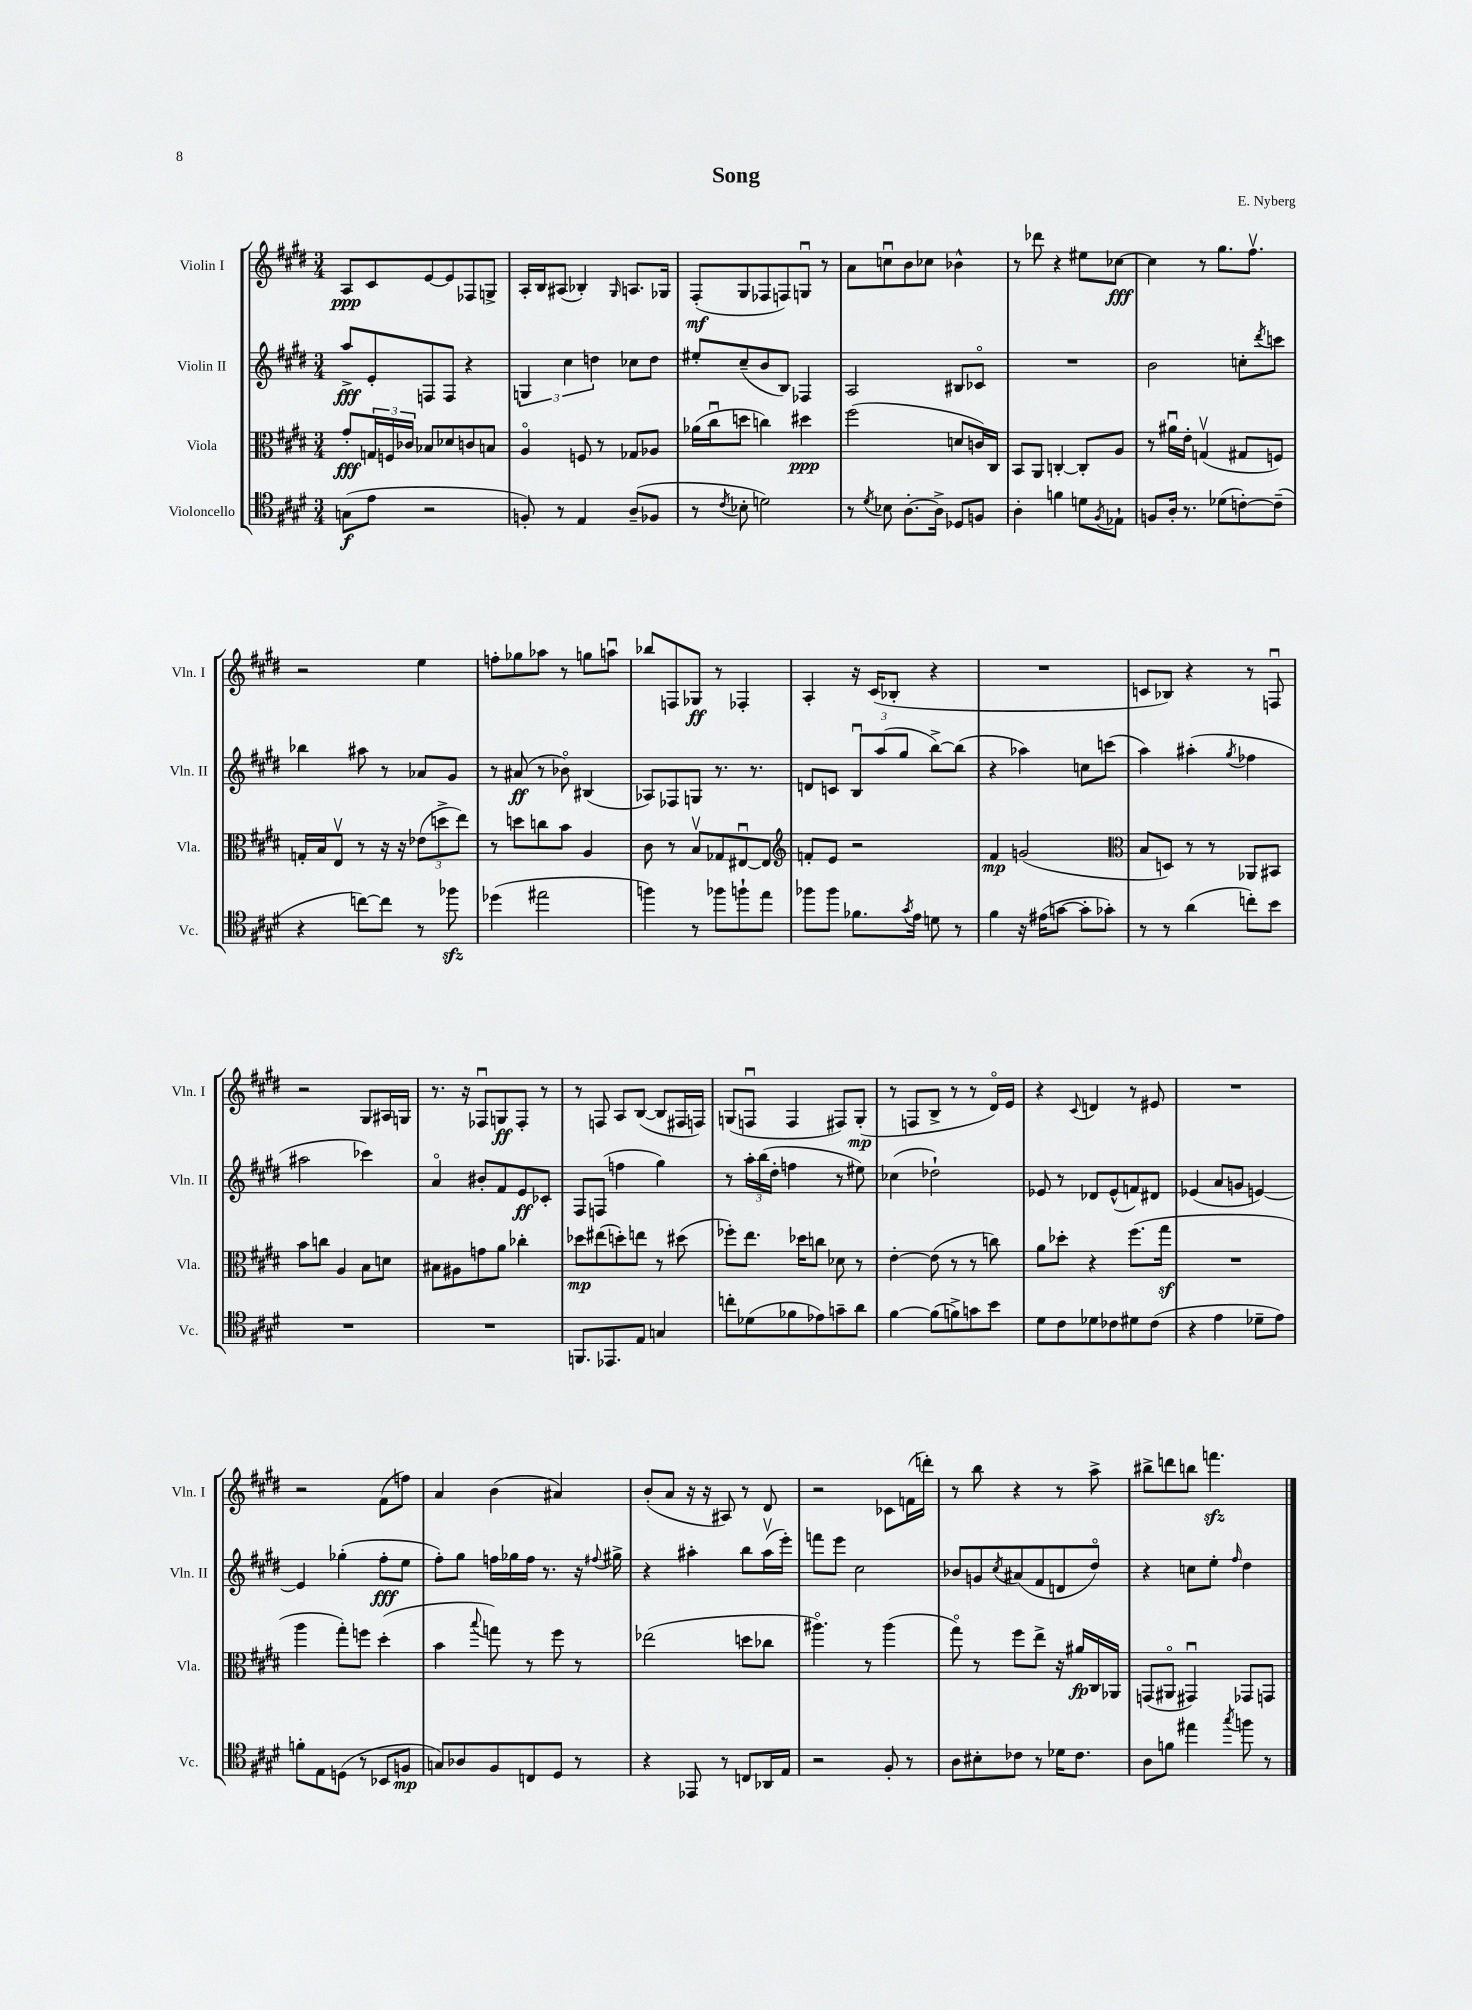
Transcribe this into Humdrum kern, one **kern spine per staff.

**kern	**kern	**kern	**kern
*staff4	*staff3	*staff2	*staff1
*clefC4	*clefC3	*clefG2	*clefG2
*k[f#c#g#d#]	*k[f#c#g#d#]	*k[f#c#g#d#]	*k[f#c#g#d#]
*M3/4	*M3/4	*M3/4	*M3/4
(8G	8g#'	8aa^	8A
8e	24G	8e'	8c#
.	24F	.	.
.	24c-	.	.
2r	8B-	8F	[8e
.	8d-	8F	8e]
.	8c	4r	8F-
.	8B	.	8G^
=	=	=	=
8F')	4Ao	6G	16A'
.	.	.	16B
8r	.	.	(8A#
.	.	6cc#	.
4E	8F	.	4B-')
.	.	6dd	.
.	8r	.	.
.	.	.	16qqG#
(8A~	8G-	8cc-	8.A
8F-	8A-	8dd	.
.	.	.	16G-
=	=	=	=
8r	(16a-	8ee#'	(8F#'
.	16cc#u	.	.
8qc#	.	.	.
8B-'	8dd	(8cc#~	8G#
2d)	4cc)	8b	8F-
.	.	8B)	8F)
.	4dd#	4F-	8Gu
.	.	.	8r
=	=	=	=
8r	(2ff#	2A	8a
8qd#	.	.	.
8B-	.	.	8ccu
[8.A'	.	.	8b
.	.	.	8cc-
16A^]	.	.	.
8D-	8d	8B#	4b-^^
8F	16c)	8c-o	.
.	16C#	.	.
=	=	=	=
4A'	8BB	2.r	8r
.	8AA	.	8ddd-
4f	[4C'	.	4r
8d	8C']	.	8ee#
8qF#	.	.	.
8E-`	8A	.	[8cc-
=	=	=	=
8F	8r	2b	4cc-]
16A'	16a#u	.	.
8.r	16e'	.	.
.	(4Gv	.	8r
(8d-	.	.	8.gg#
[8c')	8G#	8cc'	.
.	.	.	8.ff#v
.	.	8qddd#	.
(8c~]	8F)	8ccc	.
=	=	=	=
4r	16G'	4bb-	2r
.	16B	.	.
.	8Ev	.	.
[8cc)	8r	8aa#	.
8cc]	16r	8r	.
.	16r	.	.
8r	(12e-	8a-	4ee
.	12dd^	.	.
8ff-	.	8g#	.
.	12ee)	.	.
=	=	=	=
(4dd-	8r	8r	8ff'
.	8dd	(8a#	8gg-
2ee#	8cc	8r	8aa-
.	8b	8b-o)	8r
.	4A	(4B#	8gg
.	.	.	8aau
=	=	=	=
4ff)	8c#	8A-)	8bb-
.	8r	8F-	8F
8r	8Bv	8G	8G-
8ff-	8G-	8.r	8r
8ff`	[8E#u	.	4F-'
.	.	8.r	.
8ee	8E#]	.	.
=	=	=	=
*	*clefG2	*	*
8ff-	8f'	8d	4A'
8ff-	8e	8c	.
8.f-	2r	12Bu	16r
.	.	.	(16c#
.	.	(12aa	.
.	.	.	8B-'
.	.	12gg#	.
8qg#	.	.	.
16e	.	.	.
8d	.	[8bb^)	4r
8r	.	(8bb]	.
=	=	=	=
4f#	4f#	4r	2.r
16r	(2g	4aa-)	.
(16e#	.	.	.
[8g	.	.	.
8g']	.	8cc	.
8g-')	.	(8ccc	.
=	=	=	=
*	*clefC3	*	*
8r	8B	4aa)	8c
8r	8D)	.	8B-)
(4a	8r	(4aa#'	4r
.	8r	.	.
.	.	8qgg#	.
8cc')	8AA-	4ff-	8r
8b	8BB#	.	8Fu
=	=	=	=
2.r	8b	2aa#	2r
.	8cc	.	.
.	4A	.	.
.	8B	4ccc-)	8G#
.	8d	.	16A#
.	.	.	16G
=	=	=	=
2.r	8B#	4ao	8.r
.	8A#	.	.
.	.	.	16r
.	8g	8b#'	8F-u
.	8a	8f#	8G
.	4cc-'	8e	8F-'
.	.	8c-'	8r
=	=	=	=
8.FF	8dd-	8F#	8r
.	(8ee#	(8F	8F
8.EE-	.	.	.
.	8dd')	4ff	8A
8E	8ee	.	([8B
4G	8r	4gg#)	8B]
.	(8dd#	.	16F#
.	.	.	16F)
=	=	=	=
8cc'	8ff-')	8r	(8G
(8d-	8.ee	24aa'	8Fu
.	.	(24bb	.
.	.	24dd#'	.
8f-	.	4ff	4F
.	16dd-	.	.
8e-)	8cc	.	.
8g~	8d-	8r	8F#)
8a	8r	8ee#)	(8G'
=	=	=	=
[4f#	[4e'	(4cc-	8r
.	.	.	8F
(8f#]	(8e]	2dd-`)	8B^
8f^)	8r	.	8r
8g	8r	.	8r
8b	8cc)	.	16d#o)
.	.	.	16e
=	=	=	=
8d#	8a	8e-	4r
8c#	8dd-'	8r	.
.	.	.	8qqc#
8d-	4r	8d-	4d
8c-	.	(8e-^^	.
8d#	(8.ff#	8f)	8r
(8c-	.	8d#	8e#
.	16gg#	.	.
=	=	=	=
4r	2.r	(4e-	2.r
4e	.	8a	.
.	.	8g	.
8d-~	.	[4e)	.
8e)	.	.	.
=	=	=	=
8f'	4aa	4e]	2r
8E	.	.	.
(8D	8gg#')	(4gg-'	.
8r	8ff	.	.
8BB-	(4dd#'	8ff#'	(8f#
8F	.	8ee	8ff)
=	=	=	=
8G)	4b	8ff#')	4a
8A-	.	8gg#	.
.	8qqbb	.	.
8F#	8gg)	16ff	(4b
.	.	16gg-	.
8C	8r	16ff	.
.	.	8.r	.
8D#	8ff#	.	4a#)
8r	8r	16r	.
.	.	8qqff#	.
.	.	16gg#^	.
=	=	=	=
4r	(2ee-	4r	(8b'
.	.	.	8a
8EE-	.	4aa#'	16r
.	.	.	16r
8r	.	.	8A#)
8C	8dd	8bb	8r
16AA-	8cc-	(16aa#v	8d#
16E	.	16eee')	.
=	=	=	=
2r	4.aa#o)	8fff	2r
.	.	8eee	.
.	.	2cc#	.
.	8r	.	.
8F#'	(4aa#	.	8c-
8r	.	.	(16f
.	.	.	16ddd')
=	=	=	=
8A	8gg#o)	8b-	8r
8B#'	8r	8g	8bb
.	.	8qcc#	.
8c-	8ff#	(8a#	4r
8r	8ee^	8f#	.
16d-	16r	8d	8r
8.c-	16a#	.	.
.	16C#	8dd#o)	8aa^
.	16AA-	.	.
=	=	=	=
8A	(8GG	4r	8bb#^
8f	8AA#o	.	8ddd
4ee#	4GG#u)	8cc	8bb
.	.	8ee'	4.fff
8qgg#	.	16qqff#	.
8ff	8GG-	4dd#	.
8r	8GG	.	.
==	==	==	==
*-	*-	*-	*-
